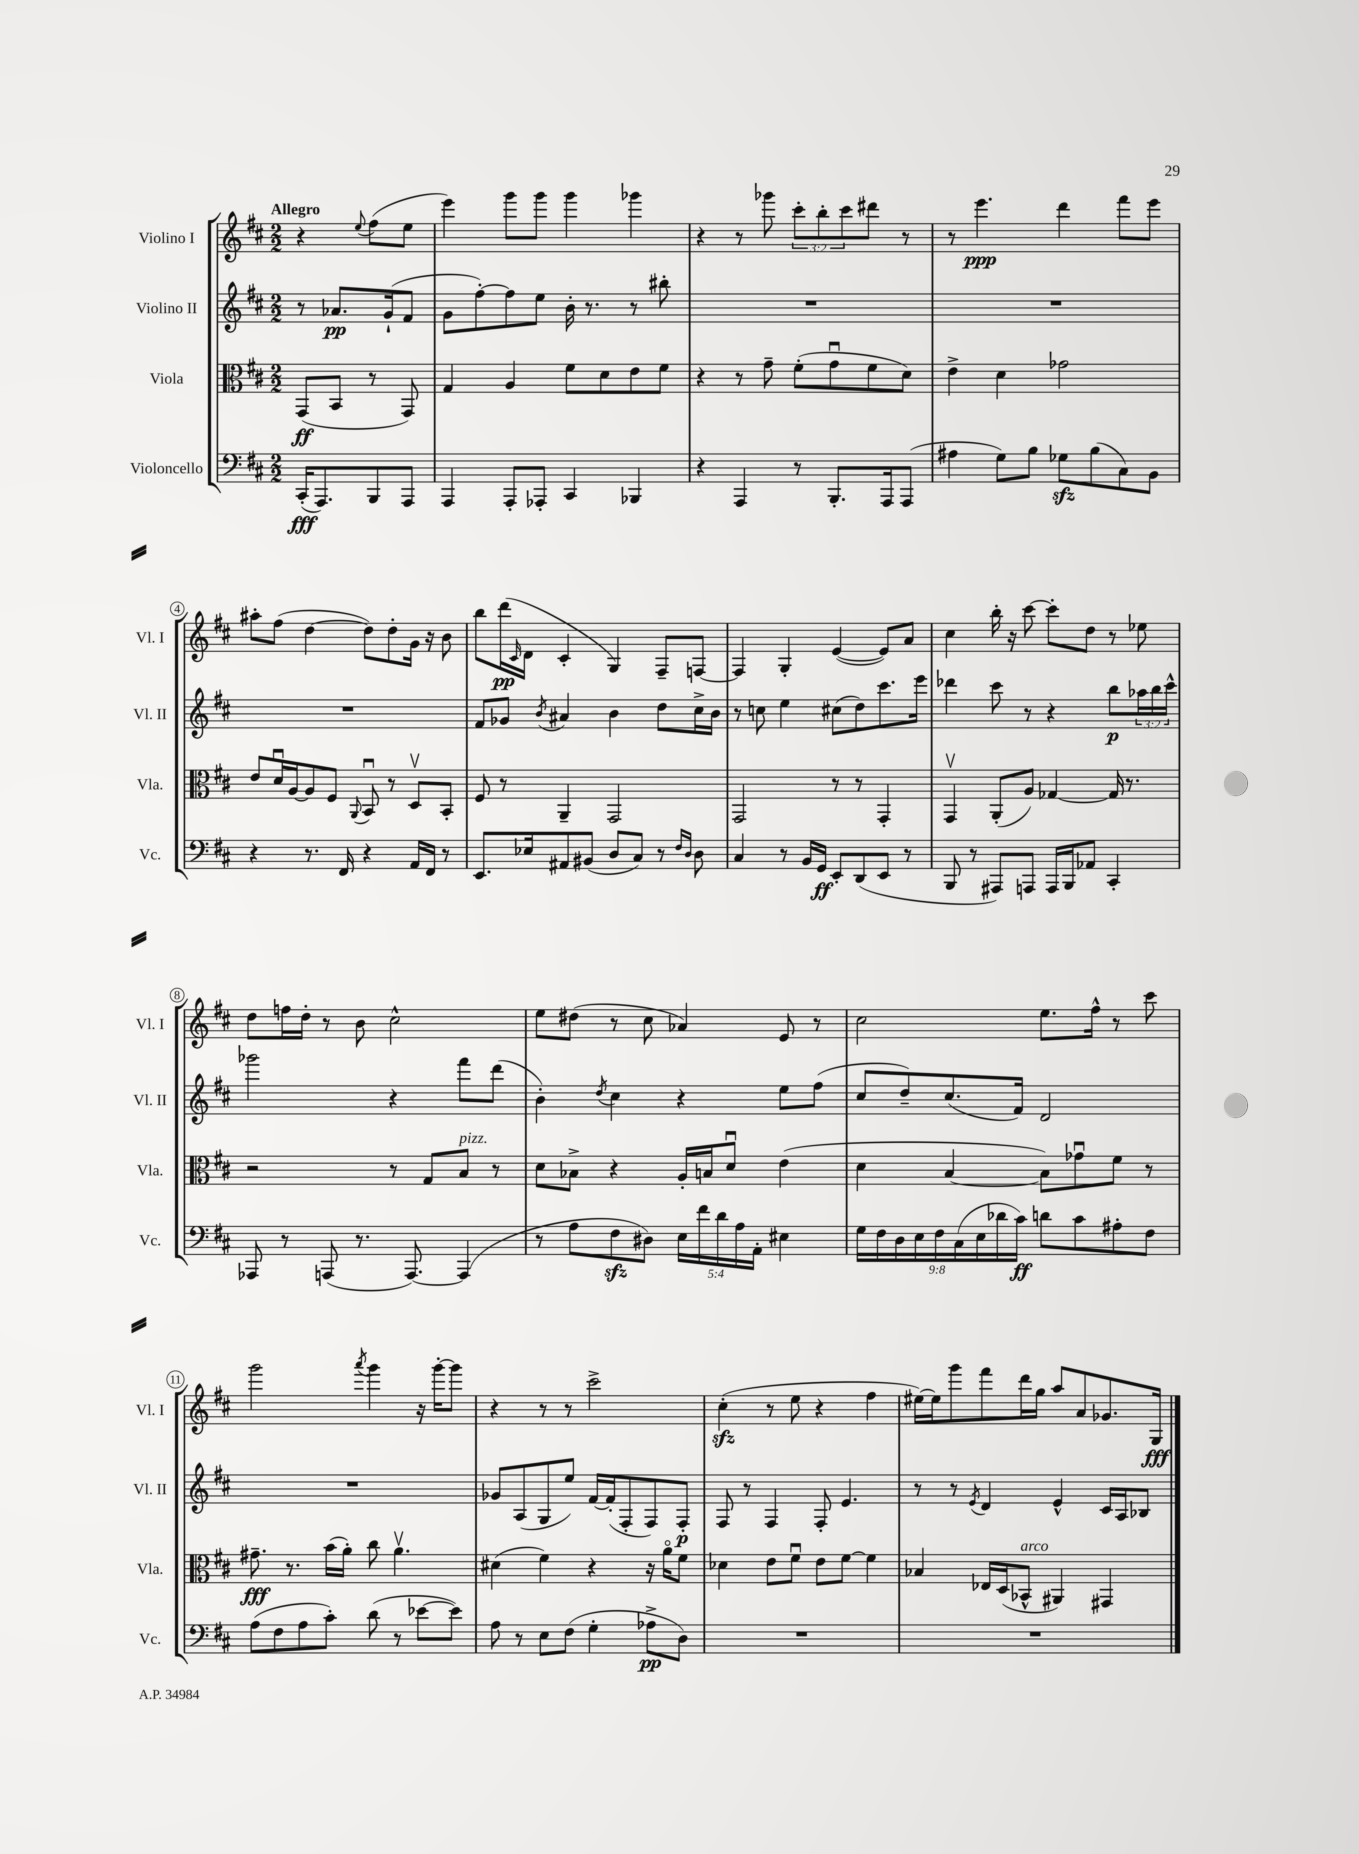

**kern	**kern	**kern	**kern
*staff4	*staff3	*staff2	*staff1
*clefF4	*clefC3	*clefG2	*clefG2
*k[f#c#]	*k[f#c#]	*k[f#c#]	*k[f#c#]
*M2/2	*M2/2	*M2/2	*M2/2
(16CC#'	(8GG	8r	4r
8.AAA)	.	.	.
.	8BB	8.a-	.
.	.	.	8qqee
8BBB	8r	.	(8ff#
.	.	(16g`	.
8AAA	8GG)	8f#	8ee
=	=	=	=
4AAA	4G	8g	4eee)
.	.	[8ff#')	.
8AAA'	4A	8ff#]	8ggg
8AAA-'	.	8ee	8ggg
4CC#	8f#	16b'	4ggg
.	.	8.r	.
.	8d	.	.
4BBB-	8e	8r	4ggg-
.	8f#	8bb#'	.
=	=	=	=
4r	4r	1r	4r
4AAA	8r	.	8r
.	8g~	.	8ggg-
8r	(8f#'	.	12ccc#'
.	.	.	12bb'
8.BBB'	8gu	.	.
.	.	.	12ccc#
.	8f#	.	8ddd#
16AAA	.	.	.
(8AAA	8d)	.	8r
=	=	=	=
4A#	4e^	1r	8r
.	.	.	4.eee
8G)	4d	.	.
8B	.	.	.
8G-	2g-	.	4ddd
(8B	.	.	.
8C#)	.	.	8fff#
8BB	.	.	8eee
=	=	=	=
4r	8e	1r	8aa#'
.	16du	.	(8ff#
.	[16A	.	.
8.r	8A]	.	[4dd
.	8F#	.	.
16FF#	.	.	.
.	8qqAA	.	.
4r	8BBu	.	8dd])
.	8r	.	8dd'
16AA	8Dv	.	16g
16FF#	.	.	16r
8r	8BB'	.	8b
=	=	=	=
8.EE	8F#	8f#	8bb
.	8r	8g-	(16ddd
.	.	.	16qqc#
16E-	.	.	16d
.	.	8qb	.
8AA#	4AA~	4a#	4c#'
(8BB#	.	.	.
8D	2GG	4b	4G)
8C#)	.	.	.
8r	.	8dd	8F#~
16qqF#	.	.	.
16qqD	.	.	.
8D	.	16cc#^	[8F
.	.	16b	.
=	=	=	=
4C#	2GG	8r	4F]
.	.	8cc	.
8r	.	4ee	4G'
16BB	.	.	.
16GG	.	.	.
8EE'	8r	(8cc#	([4e
(8DD	8r	8dd)	.
8EE	4GG'	8.ccc#	8e])
8r	.	.	8a
.	.	16eee	.
=	=	=	=
8BBB	4GGv	4ddd-	4cc#
8r	.	.	.
8AAA#)	(8AA'	8ccc#	16bb'
.	.	.	16r
8AAA	8A)	8r	[8ccc#
16AAA	[4G-	4r	8ccc#']
16BBB	.	.	.
8AA-	.	.	8dd
4CC#'	16G-]	8bb	8r
.	8.r	.	.
.	.	24aa-	8ee-
.	.	24bb	.
.	.	24ccc#^^	.
=	=	=	=
8AAA-	2r	2ggg-	8dd
8r	.	.	16ff
.	.	.	16dd'
(8AAA	.	.	8r
8.r	.	.	8b
.	8r	4r	2cc#^^
[8.AAA)	.	.	.
.	8G	.	.
(4AAA]	8B	8fff#	.
.	8r	(8ddd	.
=	=	=	=
8r	8d	4b')	8ee
8A	8B-^	.	(8dd#
.	.	8qdd	.
8F#	4r	4cc#	8r
8D#)	.	.	8cc#
20E	16A'	4r	4a-)
20f#	.	.	.
.	16B	.	.
20d	.	.	.
.	8du	.	.
20A	.	.	.
20AA'	.	.	.
4E#	(4e	8ee	8e
.	.	(8ff#	8r
=	=	=	=
18G	4d	8cc#	2cc#
18F#	.	.	.
18D	.	.	.
.	.	8dd~)	.
18E	.	.	.
18F#	.	.	.
.	[4B	(8.cc#	.
(18C#	.	.	.
18E	.	.	.
18d-	.	.	.
.	.	16f#)	.
18c#)	.	.	.
8d	8B])	2d	8.ee
8c#	8g-u	.	.
.	.	.	16ff#^^
8A#'	8f#	.	8r
8F#	8r	.	8ccc#
=	=	=	=
(8A	8.g#~	1r	2ggg
8F#	.	.	.
.	8.r	.	.
8A	.	.	.
8c#')	(16b	.	.
.	16a')	.	.
.	.	.	8qaaa
(8d	8cc#	.	4ggg
8r	4.av	.	.
[8e-	.	.	16r
.	.	.	[16ggg'
8e-])	.	.	8ggg]
=	=	=	=
8A	(4d#	8g-	4r
8r	.	(8A	.
8E	4f#)	8G	8r
(8F#	.	8ee)	8r
4G'	4r	[16f#	2ccc#^
.	.	(16f#']	.
.	.	8F#'	.
8A-^	16r	8F#)	.
.	16ao	.	.
8D)	8f#	8F#'	.
=	=	=	=
1r	4d-	8F#	(4cc#'
.	.	8r	.
.	8e	4F#	8r
.	8f#u	.	8ee
.	8e	8F#'	4r
.	[8f#	4.e	.
.	4f#]	.	4ff#
=	=	=	=
1r	4B-	8r	[16ee#)
.	.	.	16ee#]
.	.	8r	8ggg
.	.	8qe	.
.	16E-	4d	8fff#
.	(16D	.	.
.	8BB-^^	.	16ddd
.	.	.	16gg
.	4AA#)	4e^^	8aa
.	.	.	8a
.	4GG#	16c#	8.g-
.	.	16A	.
.	.	8B-	.
.	.	.	16G
==	==	==	==
*-	*-	*-	*-
